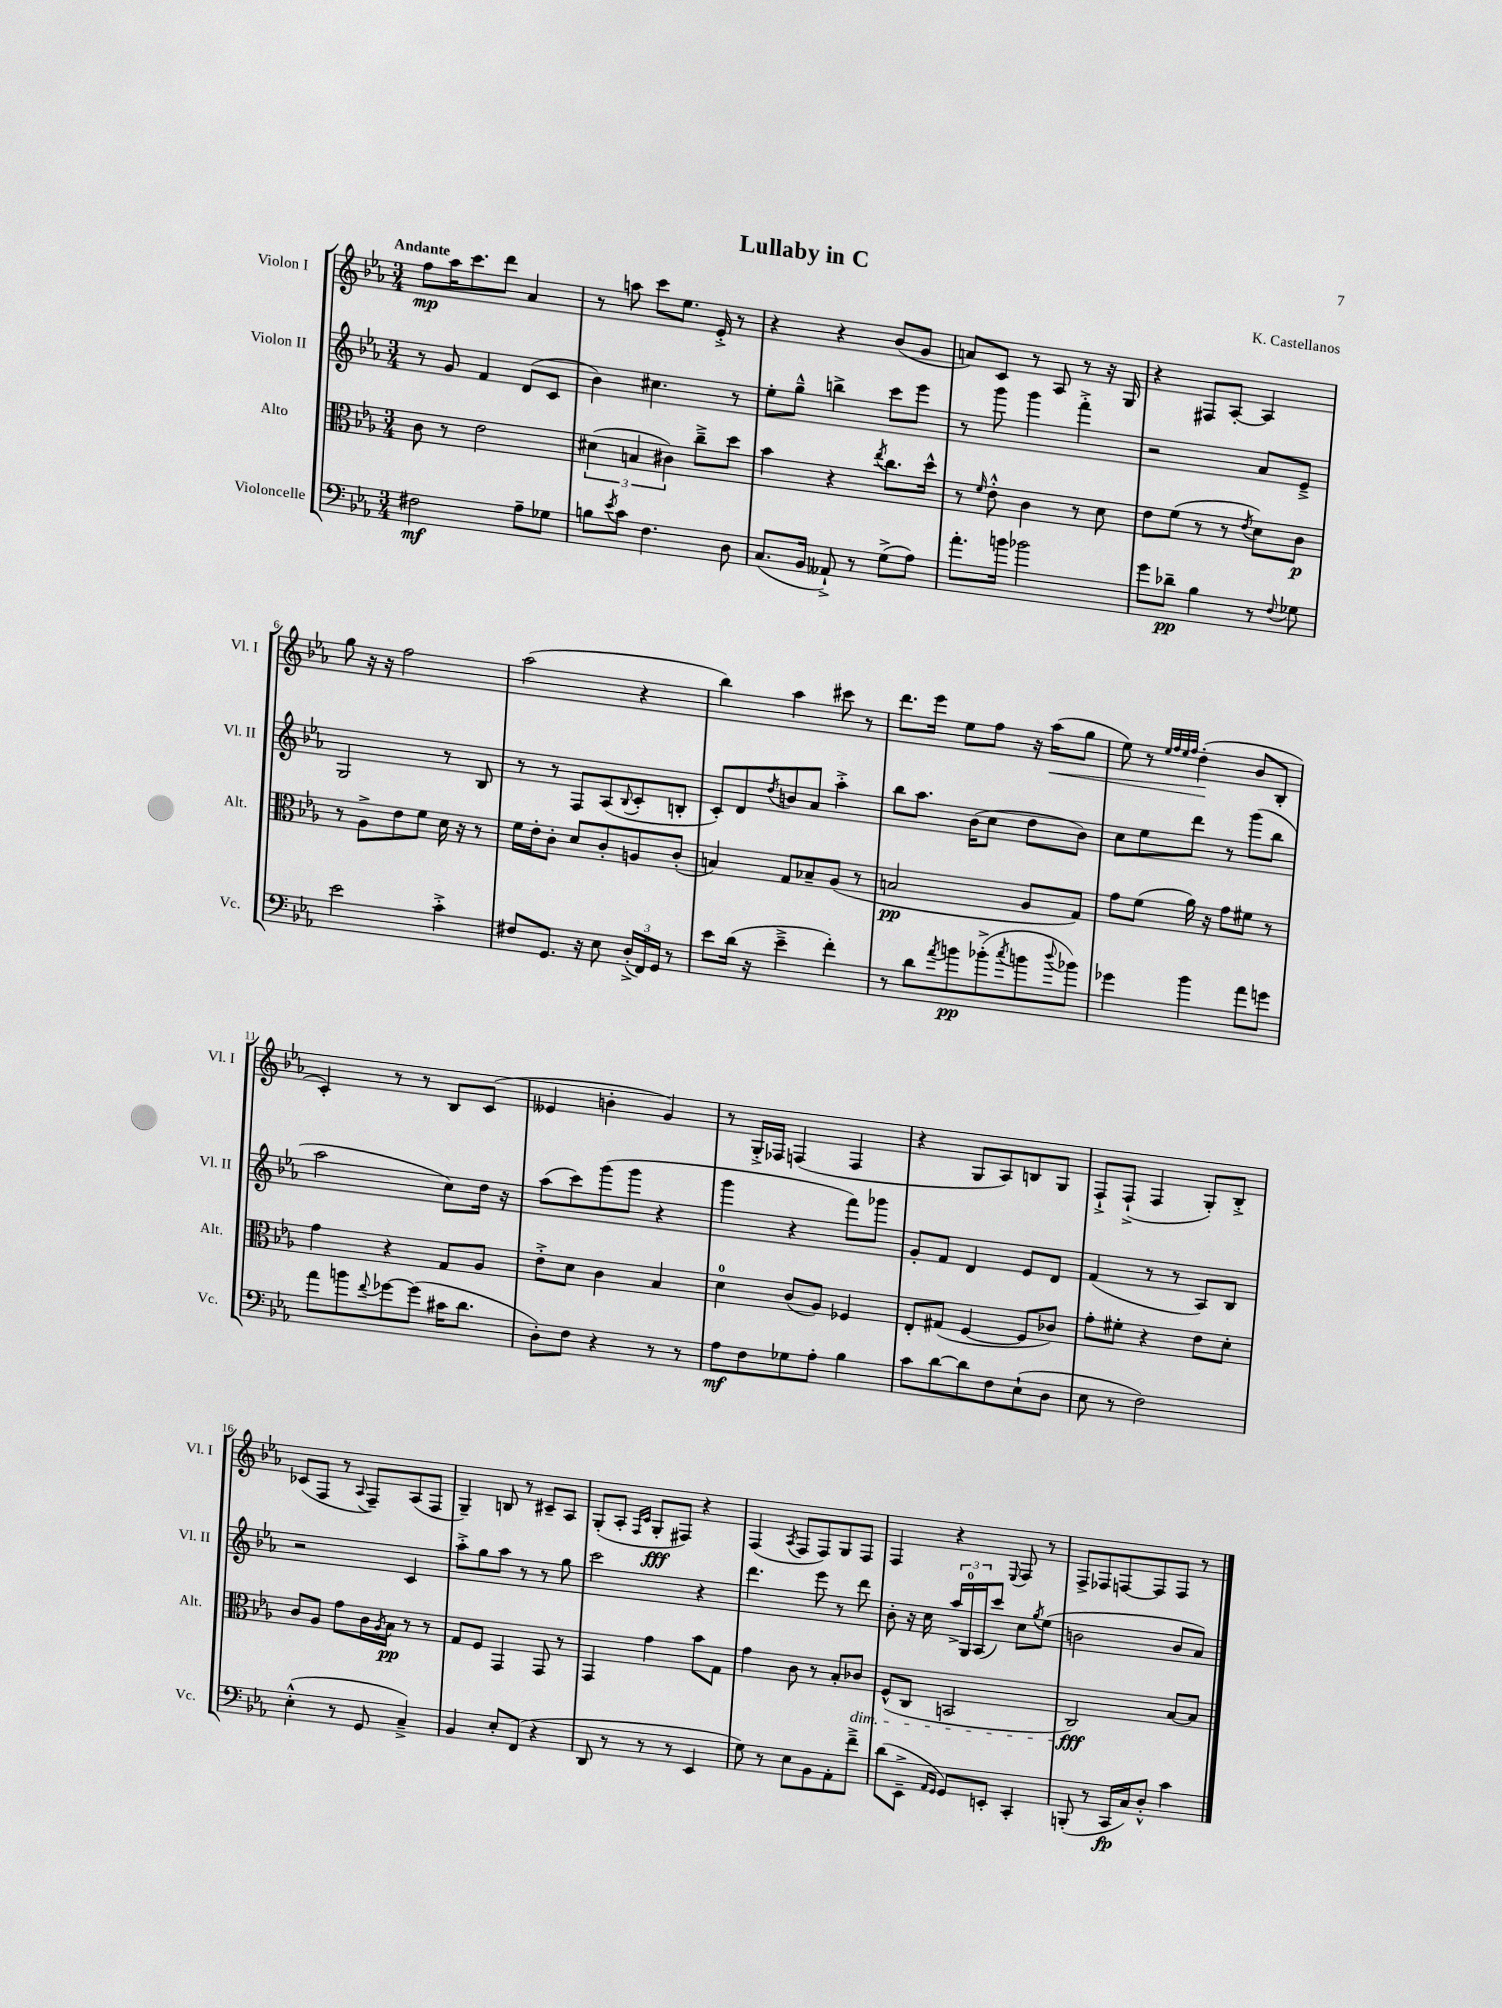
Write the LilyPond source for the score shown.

\header { title = "Lullaby in C" composer = "K. Castellanos" }
<<
\new StaffGroup <<
\new Staff = "s0" \with { instrumentName = "Violon I" shortInstrumentName = "Vl. I" } {
    \clef treble \key ees \major \numericTimeSignature \time 3/4 \tempo "Andante"
    f''8\mp aes''16 c'''8. d'''8 aes'4 |
    r8 a''8 c'''8 ees''8. ees'16-.-> r8 |
    r4 r4 bes'8( g'8 |
    a'8) c'8 r8 aes8 r8 r16 g16 |
    r4 fis8 aes8~-. aes4 |
    g''8 r16 r16 f''2 |
    aes''2( r4 |
    bes''4) aes''4 cis'''8 r8 |
    d'''8. ees'''16 ees''8 f''8 r16 aes''16\<( g''8 |
    ees''8) r8 \grace { ees''32 f''32 ees''32 f''32 } d''4-.\!( bes'8 bes8-. |
    c'4-.) r8 r8 bes8 c'8( |
    eeses'4 b'4-. g'4) |
    r8 g16-.-> fes16 f4( f4 |
    r4 g8 aes8) b8 g8 |
    f8-!-> f8-!->( f4 g8-.) bes8-.-> |
    ces'8( f8 r8 \appoggiatura { aes8 } f8--) aes8( f8 |
    g4--) b8 r8 cis'8-- aes8 |
    g8-.( aes8-. \grace { f16 c'16 } g8-.\fff fis8) r4 |
    f4( \acciaccatura { aes8 } f8 f8) g8 f8 |
    f4 r4 \appoggiatura { ees8 } f8 r8 |
    f8-> fes8 f8~ f8 f8 r8 \bar "|." |
}
\new Staff = "s1" \with { instrumentName = "Violon II" shortInstrumentName = "Vl. II" } {
    \clef treble \key ees \major \numericTimeSignature \time 3/4
    r8 g'8 f'4 d'8( c'8 |
    bes'4) cis''4. r8 |
    ees''8-. g''8---^ b''4-> c'''8 ees'''8 |
    r8 g'''8 g'''4 f'''4-.-> |
    r2 aes'8 ees'8---> |
    g2 r8 bes8 |
    r8 r8 f8 aes8( \appoggiatura { bes8 } c'8-. b8-. |
    c'8-.) d'8 \acciaccatura { d''8 } b'8 aes'8 aes''4-.-> |
    bes''8 aes''8. bes'16( c''8 d''8 bes'8) |
    c''8 ees''8 d'''8 r8 g'''8( bes''8 |
    aes''2 c''8) d''16 r16 |
    aes''8( c'''8) g'''8( g'''8 r4 |
    g'''4 r4 f'''8) ges'''8 |
    g'8-. f'8 d'4 ees'8 d'8 |
    f'4( r8 r8 aes8) bes8 |
    r2 c'4 |
    aes''8-.-> g''8 aes''8 r8 r8 g''8 |
    c'''2 r4 |
    d'''4. ees'''8 r8 d'''8 |
    bes'8-. r16 c''16 \tuplet 3/2 { aes''16-> g16-0 aes16( } c'''8) c''8 \acciaccatura { g''8 } ees''8( |
    b'2 b'8 aes'8) \bar "|." |
}
\new Staff = "s2" \with { instrumentName = "Alto" shortInstrumentName = "Alt." } {
    \clef alto \key ees \major \numericTimeSignature \time 3/4
    c'8 r8 ees'2 |
    \tuplet 3/2 { dis'4( b4 cis'4) } c''8---> d''8 |
    bes'4 r4 \acciaccatura { ees''8 } c''8. d''16-^ |
    r8 \grace { f'16 } ees'8-.-^ c'4 r8 d'8 |
    ees'8 f'8( r8 r8 \acciaccatura { ees'8 } d'8) c'8\p |
    r8 aes8-> ees'8 f'8 d'16 r16 r8 |
    f'16 ees'16-. c'8-. d'8 c'8-. a8 c'8-.( |
    b4) g8 bes8-- aes8( r8 |
    b2\pp aes8 g8) |
    g'8 f'8( aes'16) r16 g'8 fis'8 r8 |
    g'4 r4 g8 aes8 |
    ees'8-.-> d'8 c'4 bes4 |
    d'4-0 c'8( aes8) fes4 |
    ees8-. gis8( f4~ f8 ces'8) |
    g'8-. fis'8-. r4 ees'8 d'8-. |
    c'8 aes8 g'8 c'16 \acciaccatura { aes8 } bes16\pp r8 r8 |
    g8 f8 g,4 g,8 r8 |
    g,4 g'4 bes'8 g8 |
    g'4 c'8 r8 bes8-. ces'8\dim |
    f8-^( c8 b,2 |
    c2\fff\!) bes8~ bes8 \bar "|." |
}
\new Staff = "s3" \with { instrumentName = "Violoncelle" shortInstrumentName = "Vc." } {
    \clef bass \key ees \major \numericTimeSignature \time 3/4
    fis2\mf aes8-- ges8 |
    b8 \acciaccatura { ees'8 } c'8 f4. d8 |
    c8.( bes,16 aeses,8-!->) r8 g8->( aes8) |
    aes'8.-. b'16 bes'2 |
    g'8 des'8--\pp bes4 r8 \appoggiatura { f8 } ges8 |
    ees'2 c'4-.-> |
    fis8 g,8. r16 ees8 \tuplet 3/2 { d16-.->( f,16) g,16 } r8 |
    ees'8 d'16( r16 ees'4---> f'4-.) |
    r8 d'8 \acciaccatura { aes'8 } b'8\pp bes'8-.->( \acciaccatura { c''8 } b'8 \appoggiatura { d''8 } bes'8) |
    ges'4 bes'4 aes'8 g'8 |
    aes'8 b'8 \appoggiatura { f'8 } ges'8~ ges'8( cis'16 d'8. |
    d8-.) f8 r4 r8 r8 |
    aes8\mf f8 ges8 aes8-. bes4 |
    c'8 d'8~ d'8 f8 ees8-!( d8 |
    ees8 r8 f2) |
    ees4-.-^( r8 g,8 c4--->) |
    bes,4 ees8-. f,8( r4 |
    d,8 r8 r8 r8 ees,4 |
    g8) r8 ees8 bes,8 aes,8-. f'8---> |
    d'8( ees,8---> \grace { aes,16 g,16 } g,8) e,8-. c,4-. |
    b,,8-.( r8 c,16\fp c16) d8-.-^ c'4 \bar "|." |
}
>>
>>
